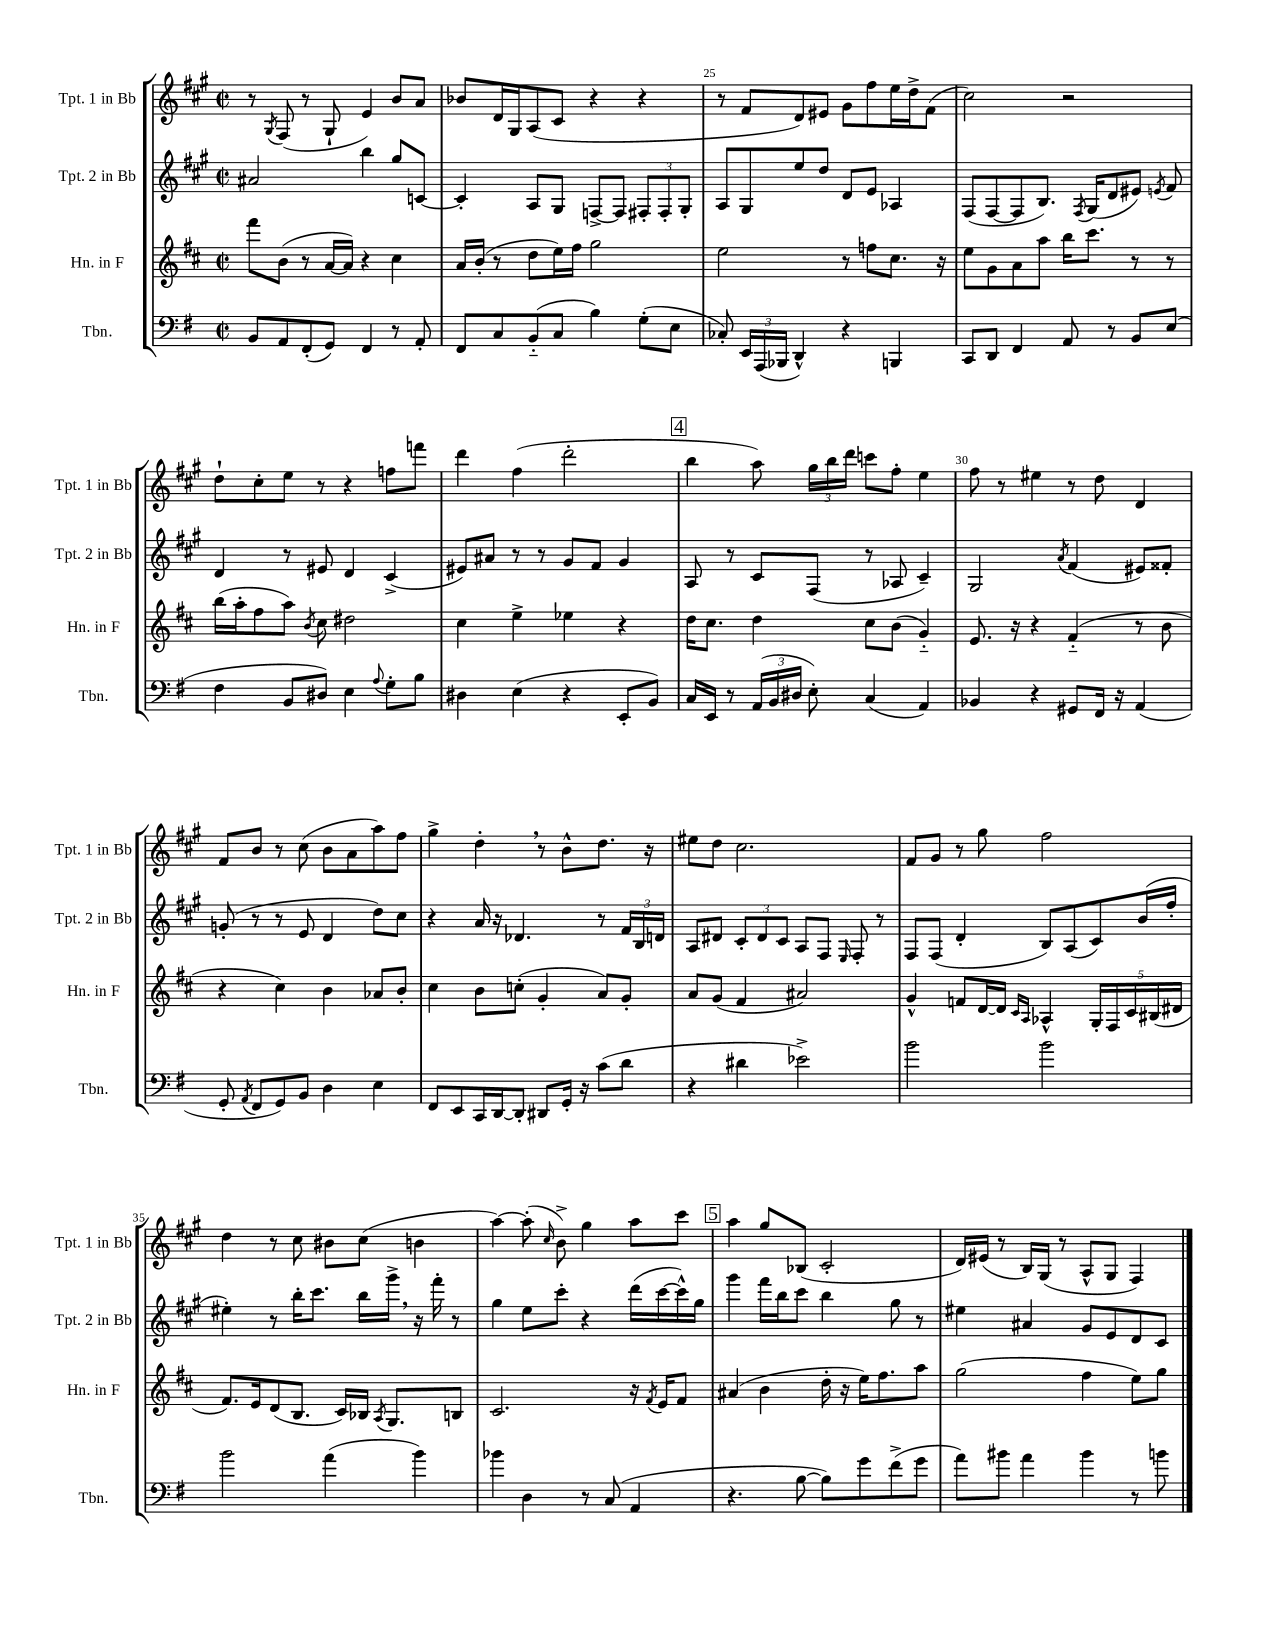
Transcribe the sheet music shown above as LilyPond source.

<<
\new StaffGroup <<
\new Staff = "s0" \with { instrumentName = "Tpt. 1 in Bb" shortInstrumentName = "Tpt. 1 in Bb" } {
    \clef treble \key a \major \defaultTimeSignature \time 2/2
    \autoBeamOff r8 \acciaccatura { gis8 } fis8( r8 gis8-! e'4) b'8[ a'8] |
    bes'8[ d'16 gis16 a8( cis'8] r4 r4 |
    r8 fis'8[ d'8) eis'8] gis'8[ fis''8 e''16 d''16-> fis'8]( |
    cis''2) r2 |
    d''8[-! cis''8-. e''8] r8 r4 f''8[ f'''8] |
    d'''4 fis''4( d'''2-. |
    \mark \markup { \box "4" } b''4 a''8) \tuplet 3/2 { gis''16[ b''16 d'''16] } c'''8[ fis''8]-. e''4 |
    fis''8 r8 eis''4 r8 d''8 d'4 |
    fis'8[ b'8] r8 cis''8( b'8[ a'8 a''8) fis''8] |
    gis''4-> d''4-. \breathe r8 b'8[-^ d''8.] r16 |
    eis''8[ d''8] cis''2. |
    fis'8[ gis'8] r8 gis''8 fis''2 |
    d''4 r8 cis''8 bis'8[ cis''8]( b'4 |
    a''4~) a''8-.( \grace { cis''16 } b'8->) gis''4 a''8[ cis'''8] |
    \mark \markup { \box "5" } a''4 gis''8[ bes8]( cis'2-. |
    d'16[) eis'16]( r8 b16[) gis16]( r8 a8[-^ gis8] fis4) \bar "|." |
}
\new Staff = "s1" \with { instrumentName = "Tpt. 2 in Bb" shortInstrumentName = "Tpt. 2 in Bb" } {
    \clef treble \key a \major \defaultTimeSignature \time 2/2
    \autoBeamOff ais'2 b''4 gis''8[ c'8]~ |
    c'4-. a8[ gis8] f8[~-> f8] \tuplet 3/2 { fis8[-. fis8-. gis8]-. } |
    a8[ gis8 e''8 d''8] d'8[ e'8] aes4 |
    fis8[( fis8~ fis8 b8.]) \acciaccatura { fis8 } gis16[( d'8 eis'8]) \acciaccatura { e'8 } fis'8 |
    d'4 r8 eis'8 d'4 cis'4->( |
    eis'8[) ais'8] r8 r8 gis'8[ fis'8] gis'4 |
    \mark \markup { \box "4" } a8 r8 cis'8[ fis8]( r8 aes8 cis'4--) |
    gis2 \acciaccatura { a'8 } fis'4( eis'8[) fisis'8]-. |
    g'8-.( r8 r8 e'8 d'4 d''8[) cis''8] |
    r4 a'16 r16 des'4. r8 \tuplet 3/2 { fis'16[ b16 d'16] } |
    a8[ dis'8] \tuplet 3/2 { cis'8[-. dis'8 cis'8] } a8[ fis8] \grace { e16 } fis8-. r8 |
    fis8[ fis8]( d'4-. b8[) a8( cis'8) b'16( fis''16]-. |
    eis''4-.) r8 b''16[-. cis'''8.] b''16[ gis'''16]-> \breathe r16 fis'''16-. r8 |
    gis''4 e''8[ cis'''8]-. r4 d'''16[( cis'''16~ cis'''16-^) gis''16] |
    \mark \markup { \box "5" } gis'''4 fis'''16[ b''16 cis'''8] b''4 gis''8 r8 |
    eis''4 ais'4 gis'8[ e'8 d'8 cis'8] \bar "|." |
}
\new Staff = "s2" \with { instrumentName = "Hn. in F" shortInstrumentName = "Hn. in F" } {
    \clef treble \key d \major \defaultTimeSignature \time 2/2
    \autoBeamOff fis'''8[ b'8]( r8 a'16[~ a'16]) r4 cis''4 |
    a'16[ b'16]-.( r8 d''8[ e''16) fis''16] g''2 |
    e''2 r8 f''8[ cis''8.] r16 |
    e''8[ g'8 a'8 a''8] b''16[ cis'''8.] r8 r8 |
    b''16[( a''16-. fis''8 a''8]) \acciaccatura { b'8 } cis''8 dis''2 |
    cis''4 e''4-> ees''4 r4 |
    \mark \markup { \box "4" } d''16[ cis''8.] d''4 cis''8[ b'8]( g'4-_) |
    e'8. r16 r4 fis'4-_( r8 b'8 |
    r4 cis''4) b'4 aes'8[ b'8]-. |
    cis''4 b'8[ c''8]-.( g'4-. a'8[) g'8]-. |
    a'8[ g'8]( fis'4 ais'2) |
    g'4-^ f'8[ d'16~ d'16] \grace { cis'16[ a16] } aes4-^ \tuplet 5/4 { g16[-. fis16 cis'16 bis16( dis'16] } |
    fis'8.[) e'16 d'8( b8.] cis'16[) bes16] \acciaccatura { a8 } g8.[ b8] |
    cis'2. r16 \acciaccatura { fis'8 } e'16[ fis'8] |
    \mark \markup { \box "5" } ais'4( b'4 d''16-. r16 e''16[) fis''8. a''8] |
    g''2( fis''4 e''8[) g''8] \bar "|." |
}
\new Staff = "s3" \with { instrumentName = "Tbn." shortInstrumentName = "Tbn." } {
    \clef bass \key g \major \defaultTimeSignature \time 2/2
    \autoBeamOff b,8[ a,8 fis,8-.( g,8]) fis,4 r8 a,8-. |
    fis,8[ c8 b,8-_( c8] b4) g8[-.( e8] |
    ces8-.) \tuplet 3/2 { e,16[ a,,16( bes,,16] } d,4-^) r4 b,,4 |
    c,8[ d,8] fis,4 a,8 r8 b,8[ e8]( |
    fis4 b,8[ dis8]) e4 \appoggiatura { a8 } g8[-. b8] |
    dis4 e4( r4 e,8[-. b,8]) |
    \mark \markup { \box "4" } c16[ e,16] r8 \tuplet 3/2 { a,16[( b,16 dis16] } e8-.) c4( a,4) |
    bes,4 r4 gis,8[ fis,16] r16 a,4( |
    g,8-. \acciaccatura { a,8 } fis,8[ g,8) b,8] d4 e4 |
    fis,8[ e,8 c,16 d,16~ d,8]-. dis,8[ g,16]-. r16 c'8[( d'8] |
    r4 dis'4 ees'2->) |
    b'2 b'2 |
    b'2 a'4( b'4) |
    bes'4 d4 r8 c8( a,4 |
    \mark \markup { \box "5" } r4. b8~ b8[) g'8 fis'8->( g'8] |
    a'8[) bis'8] a'4 bis'4 r8 b'8 \bar "|." |
}
>>
>>
\layout { \context { \Score currentBarNumber = #23 \override BarNumber.break-visibility = ##(#f #t #t) barNumberVisibility = #(every-nth-bar-number-visible 5) } }
